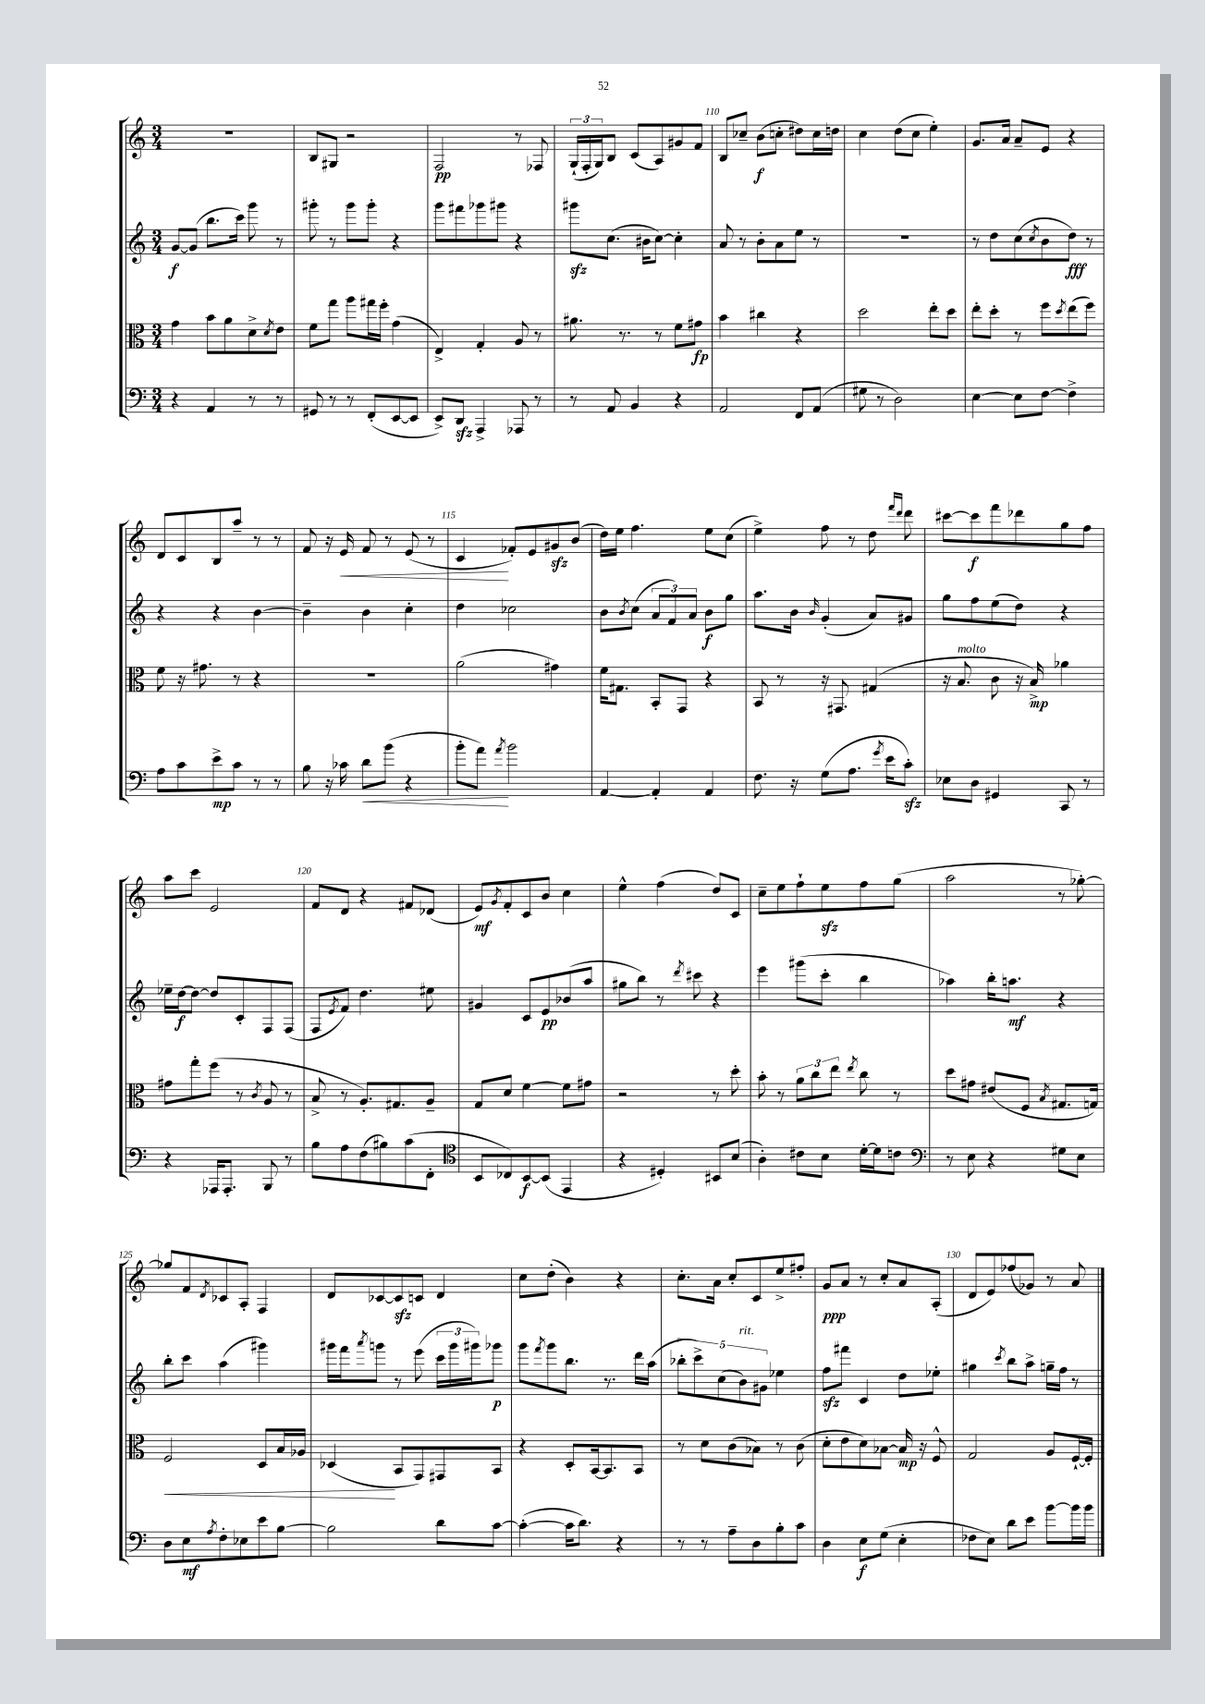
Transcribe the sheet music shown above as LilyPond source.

<<
\new StaffGroup <<
\new Staff = "s0" {
    \clef treble \key c \major \numericTimeSignature \time 3/4
    R2. |
    b8 gis8 r2 |
    f2\pp r8 fes8 |
    \tuplet 3/2 { g16-!( f16-. g16) } b8 c'8( a8) gis'8 f'8 |
    b8 ces''8-- b'8\f( c''8-. dis''8) c''16 d''16 |
    c''4 d''8( c''8 e''4-.) |
    g'8. a'16 a'8-- e'8 r4 |
    d'8 c'8 b8 a''8-- r8 r8 |
    f'8 r16 e'16\< f'8 r8 e'8( r8 |
    c'4\! fes'8-.) e'8 gis'8\sfz b'8( |
    d''16) e''16 f''4. e''8 c''8( |
    e''4->) f''8 r8 d''8 \grace { f'''16 d'''16 } d'''8 |
    cis'''8~ cis'''8\f f'''8 des'''8 g''8 f''8 |
    a''8 c'''8 e'2 |
    f'8 d'8 r4 fis'8 des'8( |
    e'8\mf) \acciaccatura { g'8 } f'8-. c'8 b'8 c''4 |
    e''4-^ f''4( d''8) c'8 |
    c''8-- e''8 f''8-! e''8\sfz f''8 g''8( |
    a''2 r8 ges''8~-.) |
    ges''8 f'8 \acciaccatura { d'8 } ces'8 a8-. f4 |
    d'8 ces'8~ ces'8\sfz c'8 d'4 |
    c''8 d''8-.( b'4) r4 |
    c''8.-. a'16 c''8-. c'8 e''8-> fis''8-. |
    g'8\ppp a'8 r8 c''8-. a'8 a8-.( |
    d'8 e'8) fes''8( ges'8) r8 a'8 \bar "|." |
}
\new Staff = "s1" {
    \clef treble \key c \major \numericTimeSignature \time 3/4
    g'8~\f g'8( b''8. c'''16) g'''8 r8 |
    gis'''8-. r8 gis'''8 gis'''8-. r4 |
    g'''8 fis'''8 ges'''8 gis'''8 r4 |
    gis'''8\sfz c''8.( bis'16 c''8~) c''4-. |
    a'8 r8 b'8-. a'8 e''8 r8 |
    R2. |
    r8 d''8 c''8( \acciaccatura { c''8 } b'8 d''8\fff) r8 |
    r4 r4 b'4~ |
    b'4-- b'4 c''4-. |
    d''4 ces''2 |
    b'8 \acciaccatura { b'8 } c''8( \tuplet 3/2 { a'8 f'8) a'8 } b'8\f g''8 |
    a''8. b'16 \grace { b'16 } g'4-.( a'8) gis'8 |
    g''8 f''8 e''8( d''8) r4 |
    ees''16-- d''16~\f d''8~ d''8 c'8-. f8 f8( |
    f8 \acciaccatura { e'8 } f'8) d''4. eis''8 |
    gis'4 c'8 e'8\pp bes'8( a''8 |
    gis''8 b''8) r8 \acciaccatura { d'''8 } cis'''8 r4 |
    e'''4 gis'''8( c'''8-. b''4 |
    aes''4) b''16-. a''8.\mf r4 |
    b''8-. c'''8 a''4( gis'''4) |
    gis'''16 f'''16 \acciaccatura { a'''8 } g'''8 r8 e'''8( \tuplet 3/2 { c'''16 g'''16 gis'''16) } ges'''8\p |
    g'''8 \acciaccatura { f'''8 } g'''8 b''8. r8. d'''16 a''16( |
    \tuplet 5/4 { bes''8-. c'''8->) c''8( b'8^\markup { \italic "rit." }) gis'8 } ees''4 |
    f''8\sfz fis'''8 c'4 d''8 ees''8-. |
    gis''4 \acciaccatura { c'''8 } b''8 a''8-> g''16-- f''16 r8 \bar "|." |
}
\new Staff = "s2" {
    \clef alto \key c \major \numericTimeSignature \time 3/4
    g'4 b'8 a'8 d'8-> \acciaccatura { d'8 } e'8 |
    f'8 g''8 a''8 gis''16 f''16-. g'4( |
    e4->) g4-. a8 r8 |
    ais'8. r8. r8 f'8 gis'8\fp |
    b'4 cis''4 r4 |
    d''2 e''8-. d''8 |
    e''8-. d''8-. r8 f''8 \acciaccatura { d''8 } e''8( f''8) |
    f'8 r16 gis'8. r8 r4 |
    R2. |
    a'2( gis'4) |
    f'16 gis8. b,8-. g,8 r4 |
    b,8 r8 r16 gis,8. gis4( |
    r16 b8.^\markup { \italic "molto" } c'8 r16 b16->\mp) aes'4 |
    gis'8 g''8-. f''8( r8 \acciaccatura { c'8 } a8 r8 |
    b8-> r8 a8.-.) gis8. a8-- |
    g8 d'8 f'4~ f'8 gis'8 |
    r2 r8 d''8-. |
    b'8-. r8 \tuplet 3/2 { a'8 c''8 e''8 } \acciaccatura { e''8 } c''8 r8 |
    d''8 gis'8 eis'8( f8 \acciaccatura { b8 } gis8. g16) |
    f2\< d8 b16 aes16 |
    des4\!( b,8 g,8) gis,8 b,8 |
    r4 d8-. b,16~ b,8. b,8 |
    r8 d'8 c'8( bes8) r8 c'8( |
    d'8-. e'8 d'8) bes8~ bes16\mp r16 f8-^ |
    g2 a8 f16~-! f16-. \bar "|." |
}
\new Staff = "s3" {
    \clef bass \key c \major \numericTimeSignature \time 3/4
    r4 a,4 r8 r8 |
    gis,8 r8 r8 f,8-.( e,8~ e,8 |
    e,8->) d,8\sfz a,,4-> aes,,8 r8 |
    r8 a,8 b,4 r4 |
    a,2 f,8 a,8( |
    gis8 r8 d2) |
    e4~ e8 f8~ f4-> |
    a8 c'8 e'8->\mp c'8 r8 r8 |
    b8 r16 ces'16 d'8\< b'8( r4 |
    b'8-. a'8\!) \acciaccatura { a'8 } b'2 |
    a,4~ a,4-. a,4 |
    f8. r16 g8( a8. \acciaccatura { g'8 } e'16 c'8-.\sfz) |
    ees8 d8 gis,4 c,8 r8 |
    r4 aes,,16 aes,,8.-. b,,8 r8 |
    b8 a8 f8( bis8) c'8( f,8-. |
    \clef tenor b,8 ces8) b,8~\f b,8( e,4 |
    r4 dis4-.) bis,8 b8( |
    a4-.) cis'8 b8 d'16~-. d'16 c'8 |
    \clef bass r8 e8 r4 gis8 e8 |
    d8 e8\mf \acciaccatura { a8 } f8-. ees8 e'8 b8~ |
    b2 d'8 c'8~ |
    c'4~-.( c'16 d'8.) r4 |
    r8 r8 a8-- d8 b8-. c'8 |
    d4 e8\f g8( e4-. |
    fes8 e8) d'8 e'8 b'8~ b'16 b'16 \bar "|." |
}
>>
>>
\layout { \context { \Score currentBarNumber = #106 \override BarNumber.break-visibility = ##(#f #t #t) barNumberVisibility = #(every-nth-bar-number-visible 5) } }
